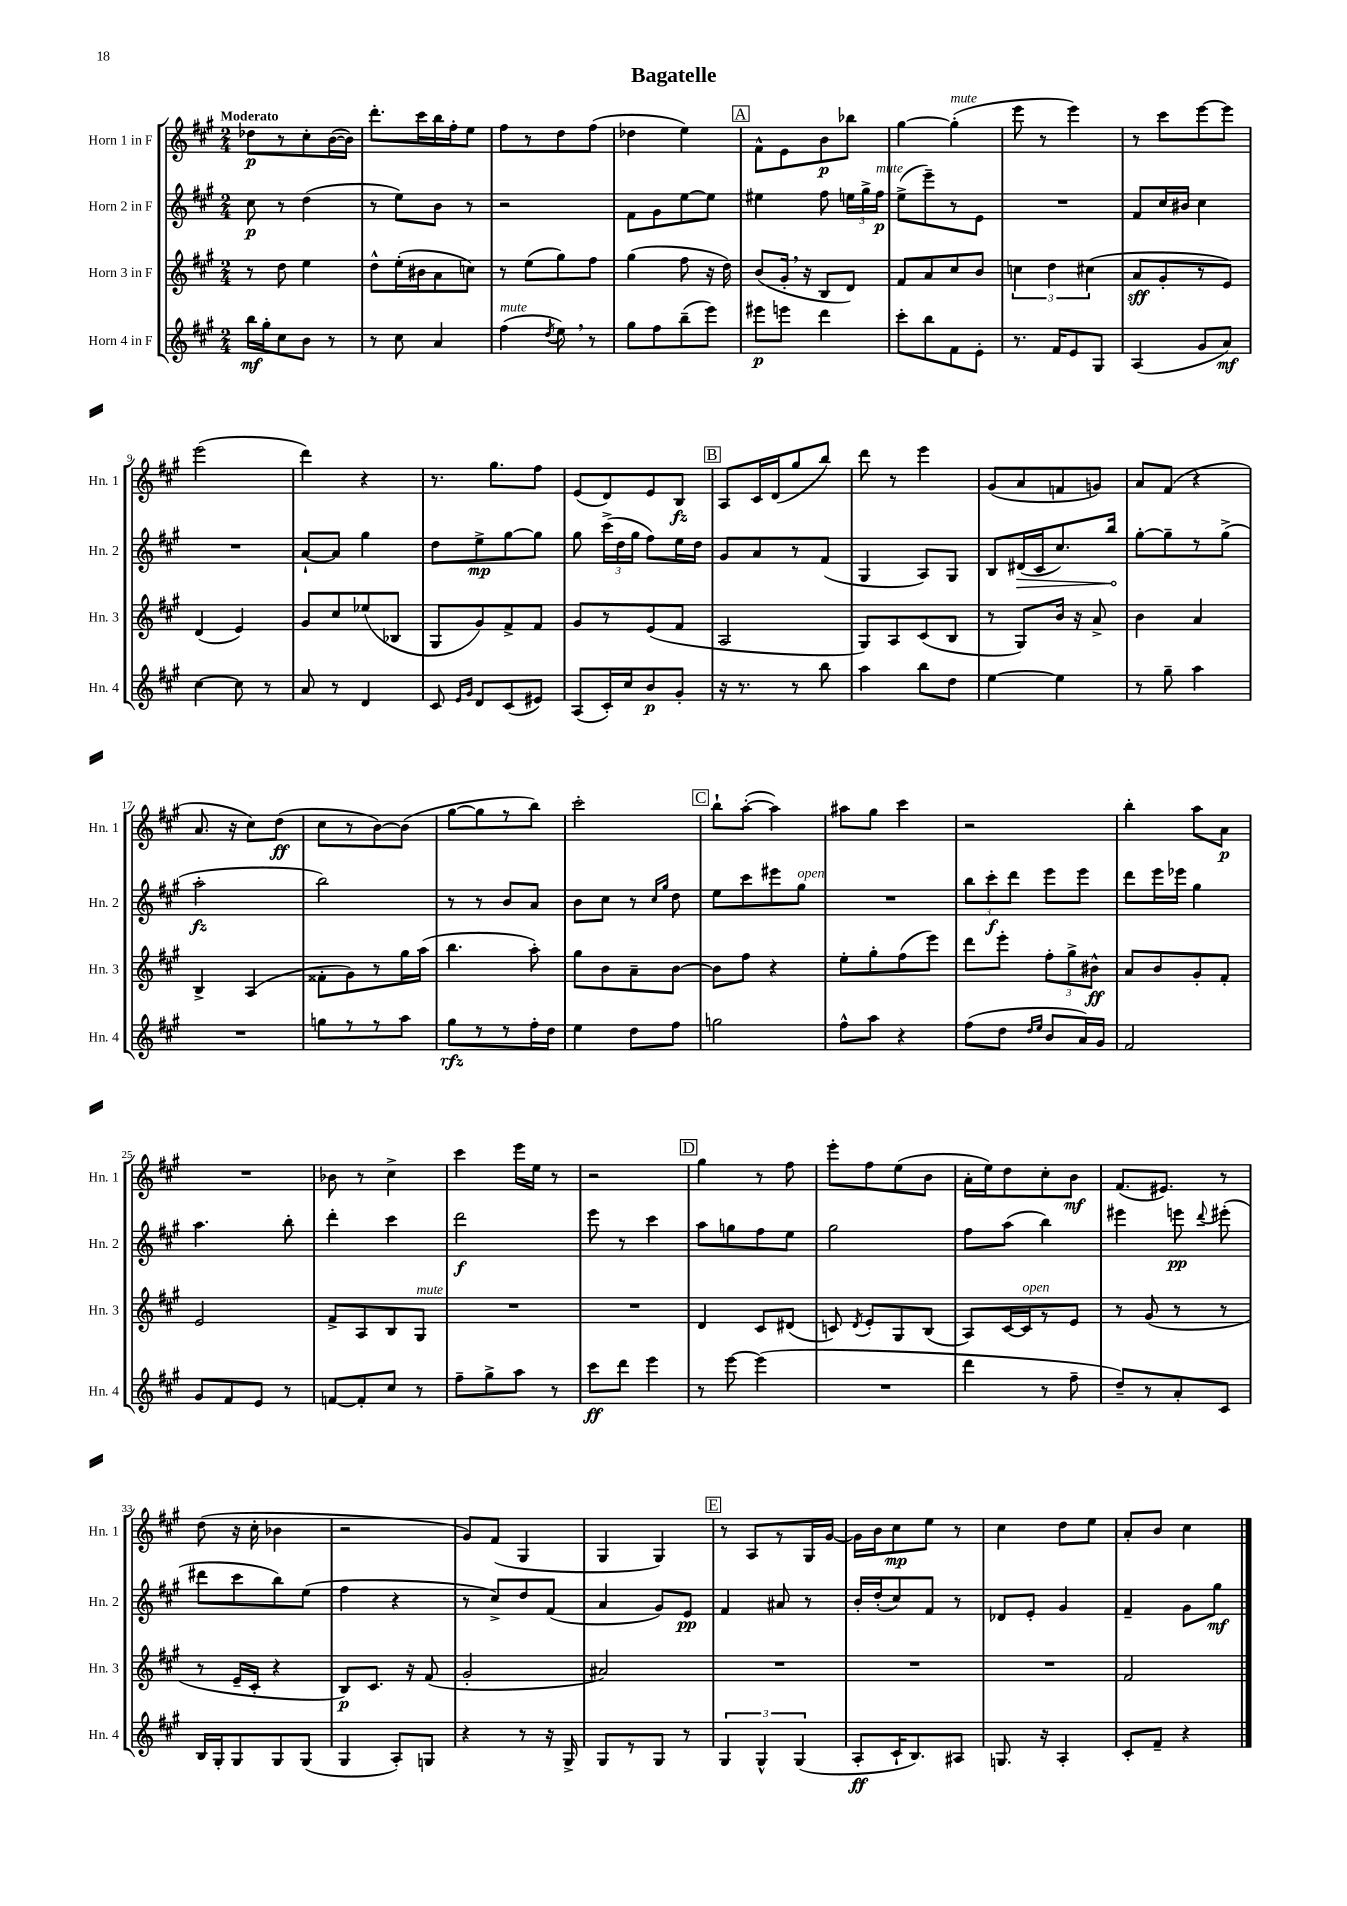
\header { title = "Bagatelle" }
<<
\new StaffGroup <<
\new Staff = "s0" \with { instrumentName = "Horn 1 in F" shortInstrumentName = "Hn. 1" } {
    \clef treble \key a \major \numericTimeSignature \time 2/4 \tempo "Moderato"
    \autoBeamOff des''8[\p r8 cis''8-. b'16~( b'16]) |
    d'''8.[-. cis'''16 b''16 fis''16-. e''8] |
    fis''8[ r8 d''8 fis''8]( |
    des''4 e''4) |
    \mark \markup { \box "A" } fis'8[-^ e'8 b'8\p bes''8] |
    gis''4~ gis''4-.^\markup { \italic "mute" }( |
    e'''8 r8 e'''4) |
    r8 cis'''8[ e'''8~ e'''8] |
    e'''2( |
    d'''4) r4 |
    r8. gis''8.[ fis''8] |
    e'8[( d'8) e'8 b8]\fz |
    \mark \markup { \box "B" } a8[ cis'16 d'16( gis''8 b''8]) |
    d'''8 r8 e'''4 |
    gis'8[( a'8 f'8 g'8]) |
    a'8[ fis'8]( r4 |
    a'8. r16 cis''8[) d''8]\ff( |
    cis''8[ r8 b'8~) b'8]( |
    gis''8[~ gis''8 r8 b''8]) |
    cis'''2-. |
    \mark \markup { \box "C" } b''8[-! a''8]~-.( a''4) |
    ais''8[ gis''8] cis'''4 |
    r2 |
    b''4-. a''8[ a'8]\p |
    R2 |
    bes'8 r8 cis''4-> |
    cis'''4 e'''16[ e''16] r8 |
    r2 |
    \mark \markup { \box "D" } gis''4 r8 fis''8 |
    e'''8[-. fis''8 e''8( b'8] |
    a'16[-. e''16) d''8 cis''8-. b'8]\mf |
    fis'8.[( eis'8.]) r8 |
    d''8( r16 cis''16-. bes'4 |
    r2 |
    gis'8[) fis'8]( gis4 |
    gis4 gis4) |
    \mark \markup { \box "E" } r8 a8[ r8 gis16 gis'16]~ |
    gis'16[ b'16 cis''8\mp e''8] r8 |
    cis''4 d''8[ e''8] |
    a'8[-. b'8] cis''4 \bar "|." |
}
\new Staff = "s1" \with { instrumentName = "Horn 2 in F" shortInstrumentName = "Hn. 2" } {
    \clef treble \key a \major \numericTimeSignature \time 2/4
    \autoBeamOff cis''8\p r8 d''4( |
    r8 e''8[) b'8] r8 |
    r2 |
    fis'8[ gis'8 e''8~ e''8] |
    \mark \markup { \box "A" } eis''4 fis''8 \tuplet 3/2 { e''16[ gis''16-> fis''16]\p^\markup { \italic "mute" } } |
    e''8[->( e'''8--) r8 e'8] |
    R2 |
    fis'8[ cis''16 bis'16] cis''4 |
    R2 |
    a'8[~-! a'8] gis''4 |
    d''8[ e''8->\mp gis''8~ gis''8] |
    gis''8 \tuplet 3/2 { cis'''16[->( d''16 gis''16] } fis''8[) e''16 d''16] |
    \mark \markup { \box "B" } gis'8[ a'8 r8 fis'8]( |
    gis4 a8[) gis8] |
    b8[ \once \override Hairpin.circled-tip = ##t dis'16\>( cis'16 cis''8.) b''16]\! |
    gis''8[~-. gis''8-- r8 gis''8]->( |
    a''2-.\fz |
    b''2) |
    r8 r8 b'8[ a'8] |
    b'8[ cis''8] r8 \grace { cis''16[ gis''16] } d''8 |
    \mark \markup { \box "C" } e''8[ cis'''8 eis'''8 gis''8]^\markup { \italic "open" } |
    R2 |
    \tuplet 3/2 { b''8[ cis'''8-.\f d'''8] } e'''8[ e'''8] |
    d'''8[ e'''16 ees'''16] gis''4 |
    a''4. b''8-. |
    d'''4-. cis'''4 |
    d'''2\f |
    e'''8 r8 cis'''4 |
    \mark \markup { \box "D" } a''8[ g''8 fis''8 e''8] |
    gis''2 |
    fis''8[ a''8]( b''4) |
    eis'''4 e'''8\pp \appoggiatura { d'''8 } eis'''8-.( |
    dis'''8[ cis'''8 b''8) e''8]( |
    fis''4 r4 |
    r8 cis''8[->) d''8 fis'8]( |
    a'4 gis'8[) e'8]\pp |
    \mark \markup { \box "E" } fis'4 ais'8 r8 |
    b'16[-. d''16-.( cis''8) fis'8] r8 |
    des'8[ e'8]-. gis'4 |
    fis'4-- gis'8[ gis''8]\mf \bar "|." |
}
\new Staff = "s2" \with { instrumentName = "Horn 3 in F" shortInstrumentName = "Hn. 3" } {
    \clef treble \key a \major \numericTimeSignature \time 2/4
    \autoBeamOff r8 d''8 e''4 |
    d''8[-^ e''16-.( bis'16 a'8 c''8]) |
    r8 e''8[( gis''8) fis''8] |
    gis''4( fis''8 r16 d''16) |
    \mark \markup { \box "A" } b'8[( gis'16]-. \breathe r16 b8[ d'8]) |
    fis'8[ a'8 cis''8 b'8] |
    \tuplet 3/2 { c''4 d''4 cis''4( } |
    a'8[\sff gis'8-. r8 e'8]) |
    d'4( e'4) |
    gis'8[ cis''8 ees''8( bes8] |
    gis8[ gis'8) fis'8-> fis'8] |
    gis'8[ r8 e'8( fis'8] |
    \mark \markup { \box "B" } a2 |
    gis8[) a8 cis'8( b8] |
    r8 gis8[) b'16] r16 a'8-> |
    b'4 a'4 |
    b4-> a4( |
    fisis'8[-. gis'8) r8 gis''16 a''16]( |
    b''4. a''8-.) |
    gis''8[ b'8 a'8-- b'8]~ |
    \mark \markup { \box "C" } b'8[ fis''8] r4 |
    e''8[-. gis''8-. fis''8( e'''8]) |
    d'''8[ e'''8]-. \tuplet 3/2 { fis''8[-. gis''8-> bis'8]-^\ff } |
    a'8[ b'8 gis'8-. fis'8]-. |
    e'2 |
    fis'8[-> a8 b8 gis8]^\markup { \italic "mute" } |
    R2 |
    R2 |
    \mark \markup { \box "D" } d'4 cis'8[ dis'8]( |
    c'8) \acciaccatura { d'8 } e'8[-. gis8 b8]( |
    a8[) cis'16~ cis'16^\markup { \italic "open" } r8 e'8] |
    r8 gis'8( r8 r8 |
    r8 e'16[-- cis'16]-. r4 |
    b8[\p) cis'8.] r16 fis'8( |
    gis'2-. |
    ais'2) |
    \mark \markup { \box "E" } R2 |
    R2 |
    R2 |
    fis'2 \bar "|." |
}
\new Staff = "s3" \with { instrumentName = "Horn 4 in F" shortInstrumentName = "Hn. 4" } {
    \clef treble \key a \major \numericTimeSignature \time 2/4
    \autoBeamOff b''16[\mf gis''16-. cis''8 b'8] r8 |
    r8 cis''8 a'4 |
    fis''4^\markup { \italic "mute" }( \acciaccatura { d''8 } e''8) \breathe r8 |
    gis''8[ fis''8 b''8--( e'''8]) |
    \mark \markup { \box "A" } eis'''8[\p e'''8] d'''4 |
    cis'''8[-. b''8 fis'8 e'8]-. |
    r8. fis'16[ e'8 gis8] |
    a4( gis'8[ a'8]\mf) |
    cis''4~ cis''8 r8 |
    a'8 r8 d'4 |
    cis'8 \grace { e'16[ gis'16] } d'8[ cis'8( eis'8]) |
    a8[( cis'16-.) cis''16 b'8\p gis'8]-. |
    \mark \markup { \box "B" } r16 r8. r8 b''8 |
    a''4 b''8[ d''8] |
    e''4~ e''4 |
    r8 gis''8-- a''4 |
    R2 |
    g''8[ r8 r8 a''8] |
    gis''8[\rfz r8 r8 fis''16-. d''16] |
    e''4 d''8[ fis''8] |
    \mark \markup { \box "C" } g''2 |
    fis''8[-^ a''8] r4 |
    fis''8[( d''8] \grace { d''16[ e''16] } b'8[ a'16) gis'16] |
    fis'2 |
    gis'8[ fis'8 e'8] r8 |
    f'8[~ f'8-. cis''8] r8 |
    fis''8[-- gis''8-> a''8] r8 |
    cis'''8[\ff d'''8] e'''4 |
    \mark \markup { \box "D" } r8 e'''8~ e'''4( |
    R2 |
    d'''4 r8 fis''8-- |
    d''8[--) r8 a'8-. cis'8] |
    b16[ gis16-. gis8 gis8 gis8]( |
    gis4 a8[-.) g8] |
    r4 r8 r16 gis16-> |
    gis8[ r8 gis8] r8 |
    \mark \markup { \box "E" } \tuplet 3/2 { gis4 gis4-^ gis4( } |
    a8[-.\ff cis'16-! b8.) ais8] |
    g8. r16 a4-. |
    cis'8[-. fis'8]-- r4 \bar "|." |
}
>>
>>
